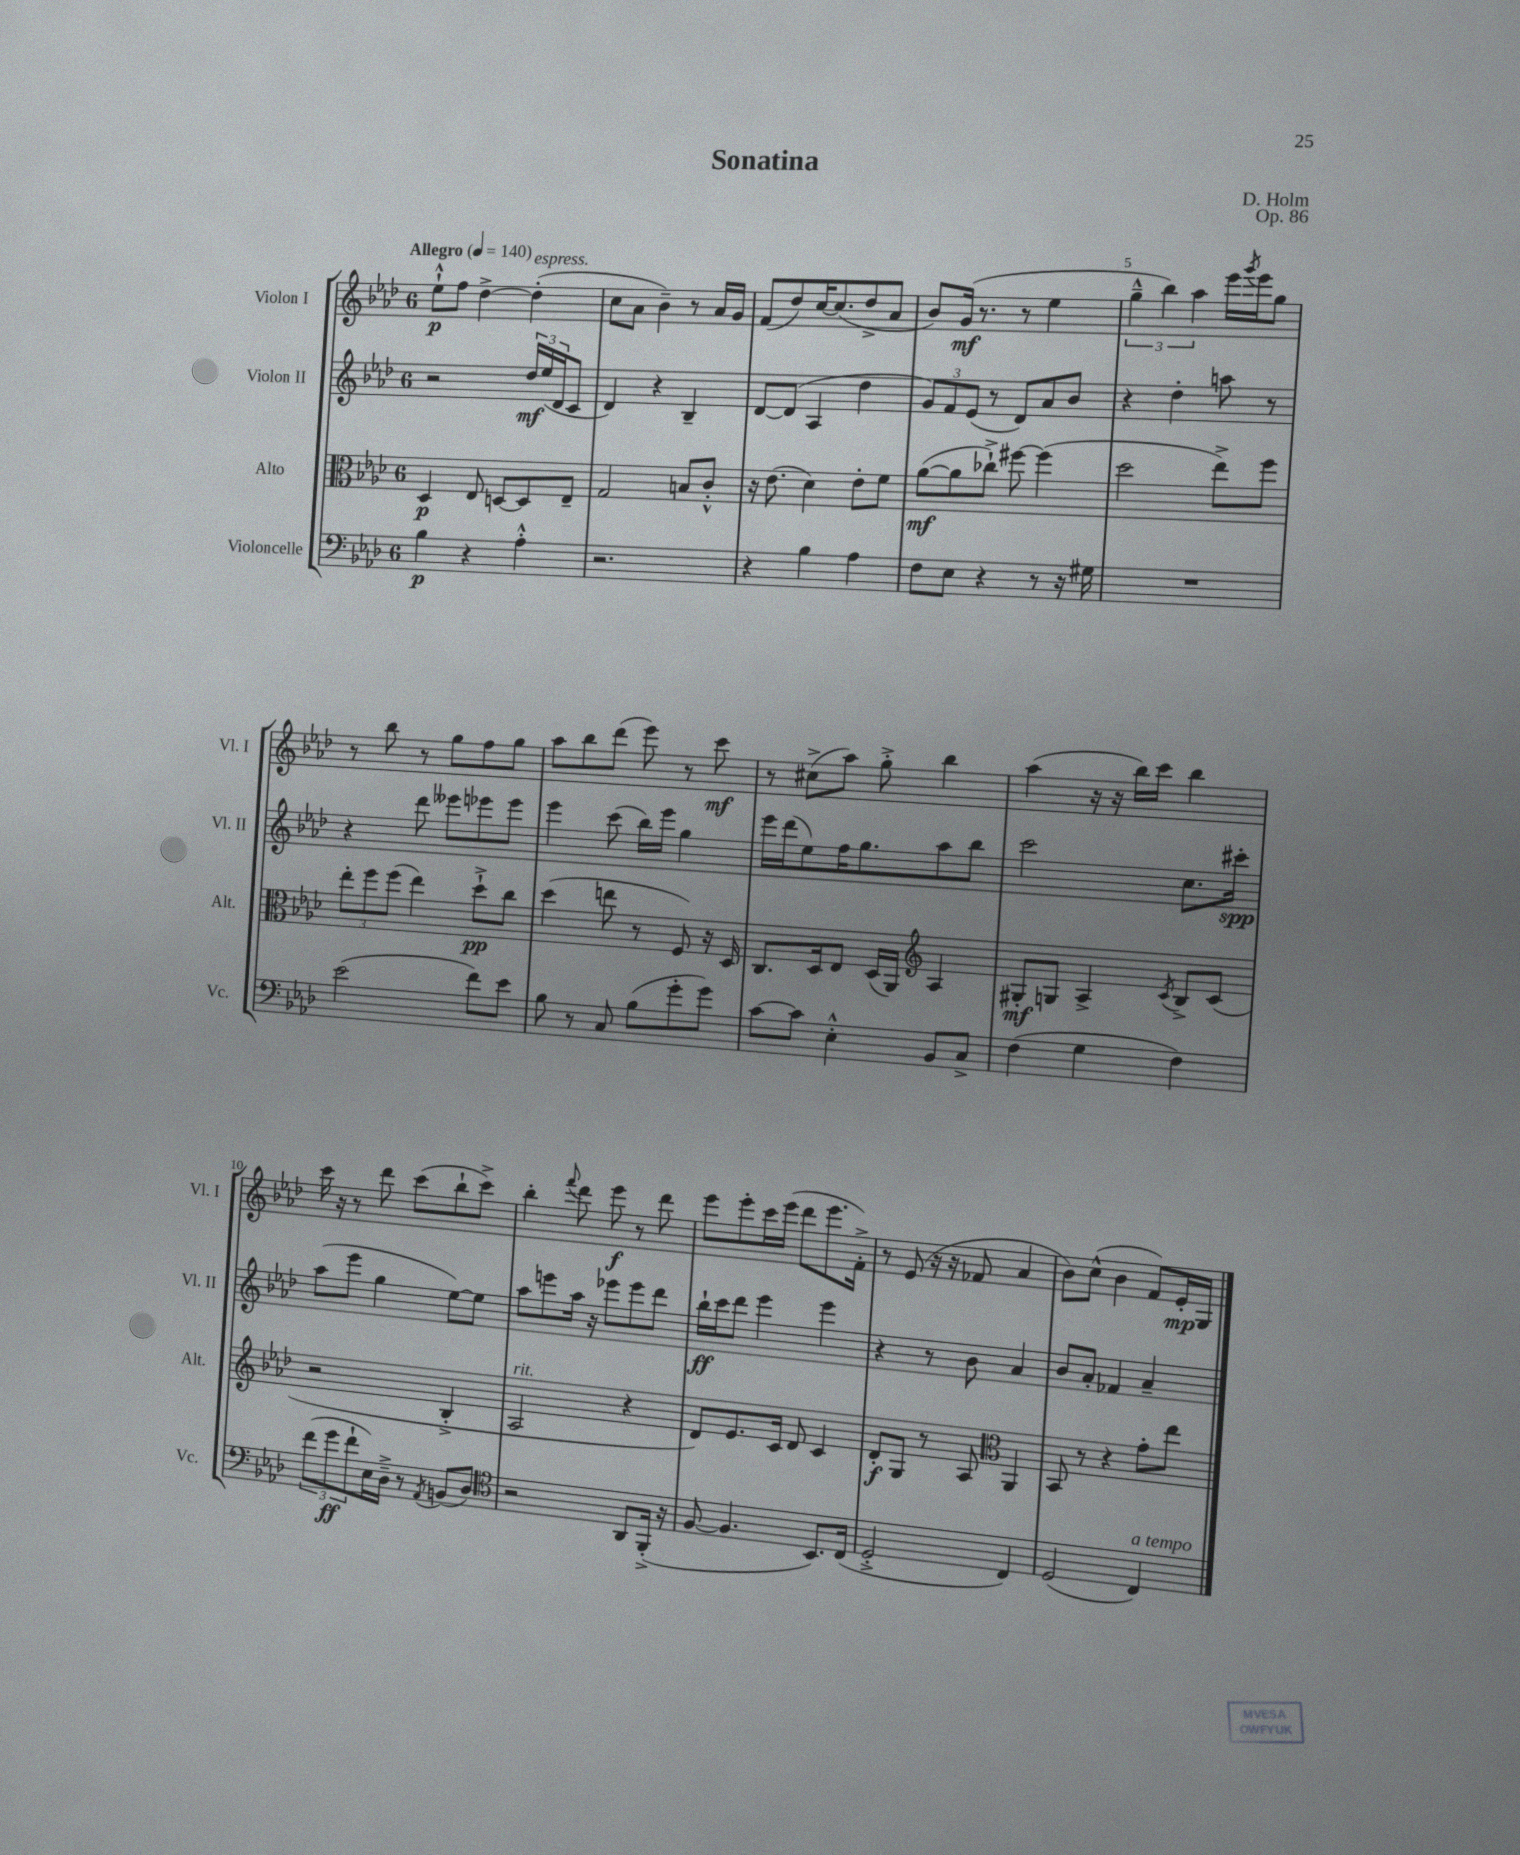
\header { title = "Sonatina" composer = "D. Holm" opus = "Op. 86" }
<<
\new StaffGroup <<
\new Staff = "s0" \with { instrumentName = "Violon I" shortInstrumentName = "Vl. I" } {
    \clef treble \key aes \major \once \override Staff.TimeSignature.style = #'single-digit \time 6/8 \tempo "Allegro" 4 = 140
    ees''8-!-^\p f''8 des''4~-> des''4-.^\markup { \italic "espress." }( |
    c''8 aes'8 bes'4--) r8 aes'16 g'16 |
    f'8( des''8) c''16~ c''8.( des''8-> aes'8 |
    bes'8) g'16\mf( r8. r8 ees''4 |
    \tuplet 3/2 { g''4---^ bes''4) aes''4 } ees'''16 \acciaccatura { g'''8 } ees'''16 g''8 |
    r8 bes''8 r8 g''8 f''8 g''8 |
    aes''8 bes''8 des'''8( ees'''8) r8 c'''8\mf |
    r8 cis''8->( aes''8) g''8-.-> bes''4 |
    aes''4( r16 r16 bes''16) c'''16 bes''4 |
    c'''16 r16 r8 des'''8 c'''8( bes''8-! c'''8->) |
    bes''4-. \appoggiatura { f'''8 } des'''8 ees'''8\f r8 des'''8 |
    ees'''8 ees'''8-. c'''16 ees'''16( des'''8 ees'''8. f'16-.->) |
    r8 ees'8( r16 r16 fes'8 aes'4 |
    bes'8) c''8-^( bes'4 f'8) ees'16-.\mp g16 \bar "|." |
}
\new Staff = "s1" \with { instrumentName = "Violon II" shortInstrumentName = "Vl. II" } {
    \clef treble \key aes \major \once \override Staff.TimeSignature.style = #'single-digit \time 6/8
    r2 \tuplet 3/2 { des''16\mf ees''16( des'16 } c'8 |
    des'4) r4 bes4-- |
    des'8~ des'8( aes4 des''4 |
    \tuplet 3/2 { g'8) f'8 ees'8( } r8 des'8) aes'8 bes'8 |
    r4 des''4-. a''8 r8 |
    r4 des'''8 eeses'''8 ees'''8 ees'''8 |
    ees'''4 c'''8( bes''16) ees'''16 g''4 |
    ees'''16 des'''16( ees''8) f''16 g''8. aes''8 bes''8 |
    c'''2 c''8. cis'''16-.\spp |
    aes''8( ees'''8 g''4 ees''8~) ees''8 |
    aes''8 e'''8 aes''16 r16 ees'''8 ees'''8 des'''8 |
    bes''16-!\ff c'''16 des'''8 ees'''4 ees'''4 |
    r4 r8 bes'8 aes'4 |
    bes'8 aes'8-. fes'4 aes'4-- \bar "|." |
}
\new Staff = "s2" \with { instrumentName = "Alto" shortInstrumentName = "Alt." } {
    \clef alto \key aes \major \once \override Staff.TimeSignature.style = #'single-digit \time 6/8
    des4\p ees8 d8~ d8 ees8-- |
    g2 b8 c'8-.-^ |
    r16 ees'8.( des'4) ees'8-. f'8 |
    aes'8~\mf( aes'8 ces''8-!->) fis''8~ fis''4( |
    des''2 ees''8->) f''8 |
    \tuplet 3/2 { ees''8-. f''8 f''8( } ees''4) des''8-!->\pp c''8 |
    des''4( e''8 r8 f8) r16 des16 |
    c8. des16 ees8 des16( aes,16) \clef treble aes4 |
    gis8-.\mf g8 aes4-> \acciaccatura { c'8 } bes8-> c'8( |
    r2 bes4-.-> |
    aes2^\markup { \italic "rit." } r4 |
    des'8) ees'8. c'16 des'8 c'4 |
    des'8-.\f g8 r8 aes8 \clef alto aes,4 |
    bes,8 r8 r4 g'8-. ees''8 \bar "|." |
}
\new Staff = "s3" \with { instrumentName = "Violoncelle" shortInstrumentName = "Vc." } {
    \clef bass \key aes \major \once \override Staff.TimeSignature.style = #'single-digit \time 6/8
    bes4\p r4 aes4-.-^ |
    r2. |
    r4 bes4 aes4 |
    f8 ees8 r4 r8 r16 gis16 |
    R2. |
    ees'2( f'8) ees'8 |
    bes8 r8 c8 bes8( g'8-. g'8) |
    c'8~ c'8 ees4-.-^ bes,8 c8-> |
    f4( g4 f4) |
    \tuplet 3/2 { f'8( g'8\ff f'8-! } ees16) des16---> r8 \acciaccatura { aes,8 } b,8( des8) |
    \clef tenor r2 aes,8 f,16-.->( r16 |
    f8~ f4. bes,8.) c16( |
    des2-.-> c4) |
    des2( c4^\markup { \italic "a tempo" }) \bar "|." |
}
>>
>>
\layout { \context { \Score \override BarNumber.break-visibility = ##(#f #t #t) barNumberVisibility = #(every-nth-bar-number-visible 5) } }
